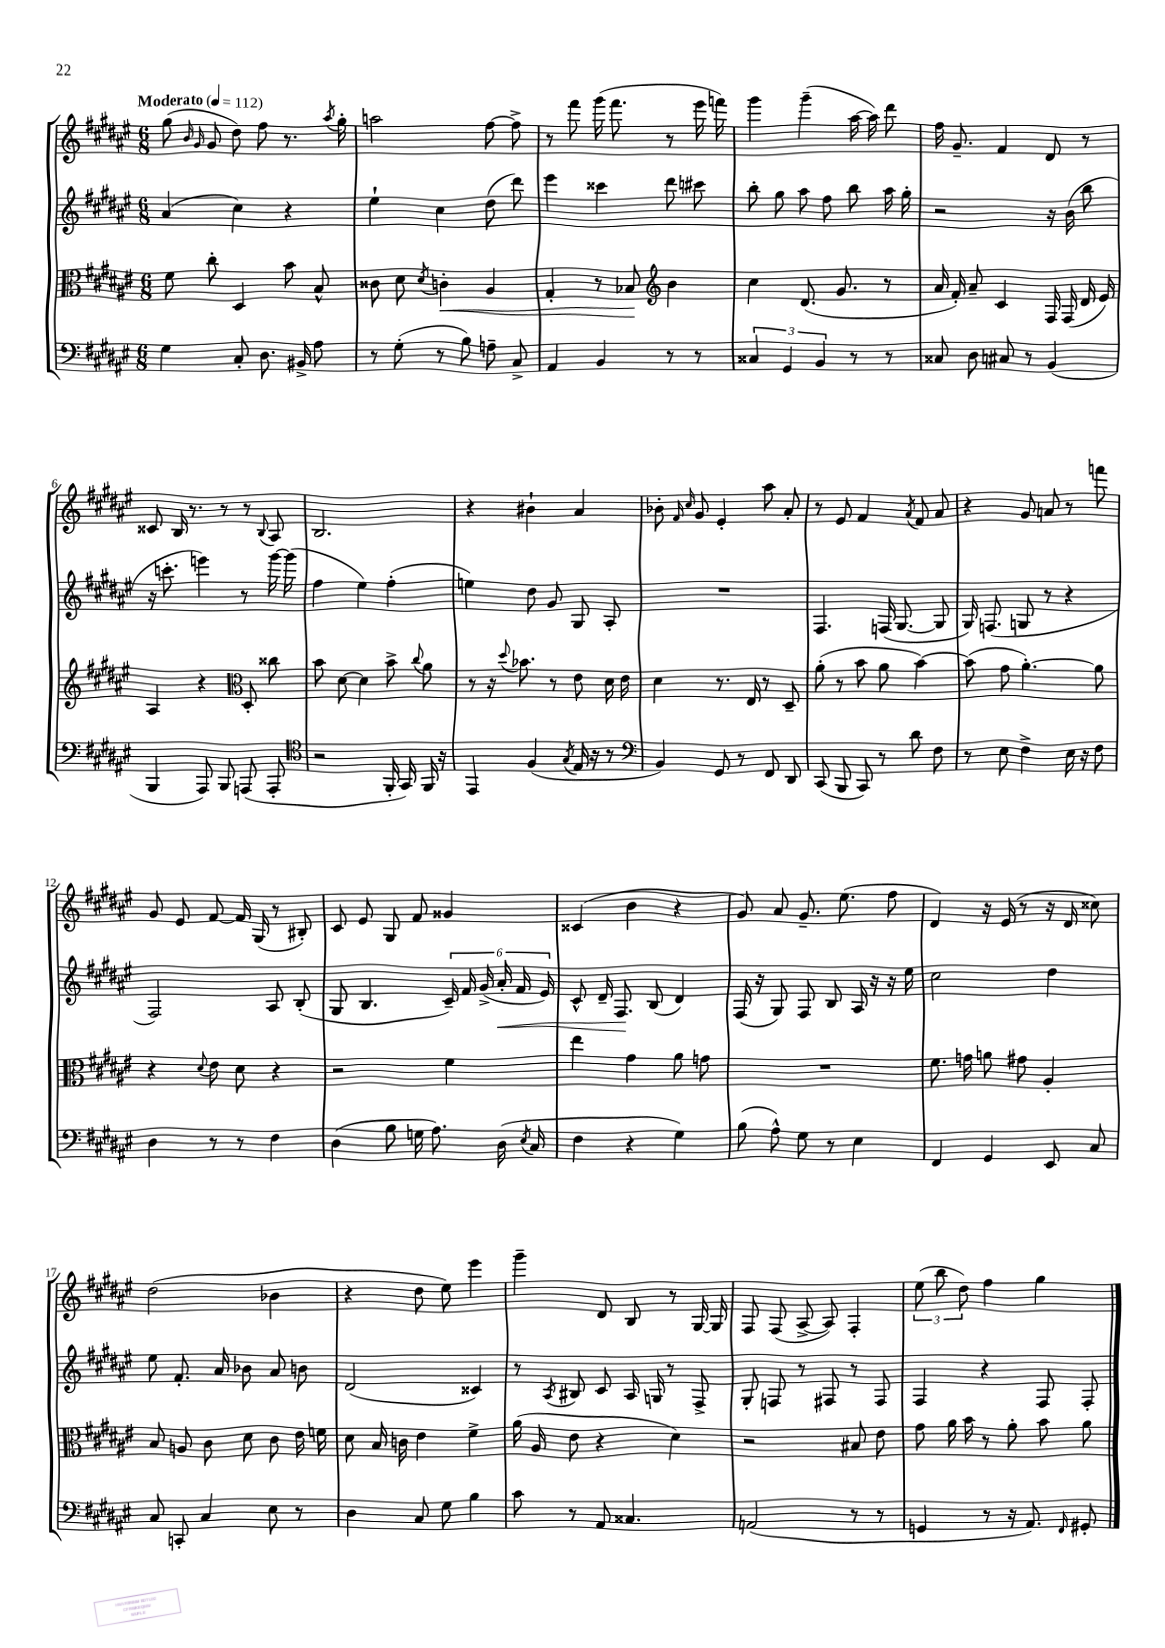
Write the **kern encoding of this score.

**kern	**kern	**dynam	**kern	**dynam	**kern
*part4	*part3	*part3	*part2	*part2	*part1
*staff4	*staff3	*staff3	*staff2	*staff2	*staff1
*clefF4	*clefC3	*	*clefG2	*	*clefG2
*k[f#c#g#d#a#e#]	*k[f#c#g#d#a#e#]	*	*k[f#c#g#d#a#e#]	*	*k[f#c#g#d#a#e#]
*M6/8	*M6/8	*	*M6/8	*	*M6/8
*MM112	*MM112	*	*MM112	*	*MM112
=1	=1	=1	=1	=1	=1
!	!	!	!	!	!LO:TX:a:B:t=Moderato
4G#\	8f#\	.	(4a#/	.	(8gg#\
.	.	.	.	.	16qqb/
.	.	.	.	.	16qqg#/
.	8cc#'\	.	.	.	8g#/
8C#'/	4D#/	.	4cc#\)	.	8dd#\)
8.D#\	.	.	.	.	8ff#\
.	8b\	.	4r	.	8.r
16BB#X^/	.	.	.	.	.
8A#\	8B^^/	.	.	.	.
.	.	.	.	.	8qaa#/
.	.	.	.	.	16gg#'\
=2	=2	=2	=2	=2	=2
8r	8c##X\	.	4ee#`\	.	2aan\
(8G#'\	8d#\	.	.	.	.
.	8qd#/	.	.	.	.
!	!	!LO:HP:b	!	!	!
8r	4cn'\	<	4cc#\	.	.
8B\)	.	.	.	.	.
8An~\	4A#/	.	(8dd#\	.	[8ff#\
8C#^/	.	.	8ddd#\)	.	8ff#^\]
=3	=3	=3	=3	=3	=3
4AA#/	4G#'/	.	4eee#\	.	8r
.	.	.	.	.	8fff#\
4BB/	8r	.	4ccc##X\	.	(16ggg#\
.	.	.	.	.	8.fff#\
.	8B-X/	.	.	.	.
*	*clefG2	*	*	*	*
8r	4b\	[	8ddd#\	.	8r
8r	.	.	8ccc#X\	.	16eee#\
.	.	.	.	.	16fffn\)
=4	=4	=4	=4	=4	=4
6C##X/	4cc#\	.	8bb'\	.	4ggg#\
.	.	.	8gg#\	.	.
6GG#/	.	.	.	.	.
.	(8.d#/	.	8aa#\	.	(4ggg#~\
6BB/	.	.	.	.	.
.	.	.	8ff#\	.	.
.	8.g#/	.	.	.	.
8r	.	.	8bb\	.	[16aa#\
.	.	.	.	.	16aa#\])
8r	8r	.	16aa#\	.	8ddd#\
.	.	.	16gg#'\	.	.
=5	=5	=5	=5	=5	=5
8C##X/	16a#/	.	2r	.	16ff#\
.	16f#'/)	.	.	.	8.g#~/
8D#\	8a#~/	.	.	.	.
8C#X/	4c#/	.	.	.	4f#/
8r	.	.	.	.	.
(4BB/	16F#/	.	16r	.	8d#/
.	(16F#/	.	(16b\	.	.
.	16d#/	.	8bb\	.	8r
.	16e#/)	.	.	.	.
!!LO:LB:g=z
=6	=6	=6	=6	=6	=6
4BBB/	4A#/	.	16r	.	8c##X/
.	.	.	8.cccn'\	.	.
.	.	.	.	.	16B/
.	.	.	.	.	8.r
8AAA#/)	4r	.	4eeen\)	.	.
8BBB/	.	.	.	.	8r
*	*clefC3	*	*	*	*
(8AAAn/	8D#'/	.	8r	.	8r
.	.	.	.	.	8qqB/
8AAA'/	8cc##X\	.	[16ggg#\	.	8A#/
.	.	.	(16ggg#\]	.	.
=7	=7	=7	=7	=7	=7
*clefC4	*	*	*	*	*
2r	8b\	.	4ff#\	.	2.B/
.	[8d#\	.	.	.	.
.	4d#\]	.	4ee#\)	.	.
16FF#'/	8b^\	.	(4ff#'\	.	.
16GG#/)	.	.	.	.	.
.	8qqcc#/	.	.	.	.
16FF#/	8a#\	.	.	.	.
16r	.	.	.	.	.
=8	=8	=8	=8	=8	=8
4EE#/	8r	.	4een\)	.	4r
.	16r	.	.	.	.
.	8qqdd#/	.	.	.	.
.	8.b-X\	.	.	.	.
(4F#/	.	.	8dd#\	.	4b#X`\
.	8r	.	8g#/	.	.
8qG#/	.	.	.	.	.
16E#/	8e#\	.	8G#/	.	4a#/
16r	.	.	.	.	.
8r	16d#\	.	8A#'/	.	.
.	16e#\	.	.	.	.
=9	=9	=9	=9	=9	=9
*clefF4	*	*	*	*	*
4BB/)	4d#\	.	2.r	.	8b-X'\
.	.	.	.	.	16qqf#/
.	.	.	.	.	16qqcc#/
.	.	.	.	.	8g#/
8GG#/	8.r	.	.	.	4e#'/
8r	.	.	.	.	.
.	16E#/	.	.	.	.
8FF#/	8r	.	.	.	8aa#\
8DD#/	8D#~/	.	.	.	8a#'/
=10	=10	=10	=10	=10	=10
(8CC#/	(8a#'\	.	4.F#/	.	8r
8BBB/	8r	.	.	.	8e#/
8CC#/)	8b\	.	.	.	4f#/
8r	8a#\	.	(16Fn/	.	.
.	.	.	[8.G#/	.	.
.	.	.	.	.	8qa#/
8d#\	[4b\)	.	.	.	8f#/
8F#\	.	.	8G#/]	.	8a#/
=11	=11	=11	=11	=11	=11
8r	(8b\]	.	16G#/)	.	4r
.	.	.	(8.Fn/	.	.
8E#\	8g#\	.	.	.	.
4F#^\	[4.a#'\)	.	8Gn/	.	8g#/
.	.	.	8r	.	8an/
16E#\	.	.	4r	.	8r
16r	.	.	.	.	.
8F#\	8a#\]	.	.	.	8fffn\
!!LO:LB:g=z
=12	=12	=12	=12	=12	=12
4D#\	4r	.	2F#/)	.	8g#/
.	.	.	.	.	8e#/
.	8qqd#/	.	.	.	.
8r	8e#\	.	.	.	[8f#/
8r	8d#\	.	.	.	16f#/]
.	.	.	.	.	(16G#/
4F#\	4r	.	8A#/	.	8r
.	.	.	(8B'/	.	8B#X'/)
=13	=13	=13	=13	=13	=13
(4D#\	2r	.	8G#/	.	8c#/
.	.	.	4.B/	.	8e#/
8B\	.	.	.	.	8G#/
16Gn\	.	.	.	.	8f#/
8.A#\)	.	.	.	.	.
.	4f#\	.	24c#~/)	.	4g##X/
.	.	.	24f#/	.	.
.	.	.	(24g#^/	.	.
!	!	!	!	!LO:HP:b	!
(16D#\	.	.	24a#'/	<	.
.	.	.	24f#/	.	.
8qE#/	.	.	.	.	.
16C#/	.	.	.	.	.
.	.	.	24e#/)	.	.
=14	=14	=14	=14	=14	=14
4F#\	4ee#\	.	8c#^^/	.	(4c##X/
.	.	.	16d#~/	.	.
.	.	.	8.F#/	.	.
4r	4g#\	.	.	.	4b\
.	.	.	(8B/	[	.
4G#\)	8a#\	.	4d#/)	.	4r
.	8gn\	.	.	.	.
=15	=15	=15	=15	=15	=15
(8B\	2.r	.	(16F#/	.	8g#/)
.	.	.	16r	.	.
8A#^^\)	.	.	8G#/)	.	8a#/
8G#\	.	.	8F#/	.	8.g#~/
8r	.	.	8B/	.	.
.	.	.	.	.	(8.ee#\
4E#\	.	.	16A#/	.	.
.	.	.	16r	.	.
.	.	.	16r	.	8ff#\
.	.	.	16ee#\	.	.
=16	=16	=16	=16	=16	=16
4FF#/	8.f#\	.	2cc#\	.	4d#/)
.	16gn\	.	.	.	.
4GG#/	8an\	.	.	.	16r
.	.	.	.	.	(16e#/
.	8g#X\	.	.	.	8r
8EE#/	4A#'/	.	4dd#\	.	16r
.	.	.	.	.	16d#/
8C#/	.	.	.	.	8cc##X\)
!!LO:LB:g=z
=17	=17	=17	=17	=17	=17
8C#/	8B/	.	8ee#\	.	(2dd#\
8CCn'/	8An/	.	8.f#'/	.	.
4C#/	8c#\	.	.	.	.
.	.	.	16a#/	.	.
.	8d#\	.	8b-X\	.	.
8E#\	8c#\	.	8a#/	.	4b-X\
8r	16e#\	.	8bn\	.	.
.	16fn\	.	.	.	.
=18	=18	=18	=18	=18	=18
4D#\	8d#\	.	(2d#/	.	4r
.	16B/	.	.	.	.
.	16cn\	.	.	.	.
8C#/	4e#\	.	.	.	8dd#\
8G#\	.	.	.	.	8ee#\)
4B\	4f#^\	.	4c##X/)	.	4eee#\
=19	=19	=19	=19	=19	=19
8c#\	(16a#\	.	8r	.	4ggg#~\
.	16A#/	.	.	.	.
.	.	.	8qA#/	.	.
8r	8e#\	.	8B#X/	.	.
8AA#/	4r	.	8c#/	.	8d#/
4.C##X/	.	.	16A#/	.	8B/
.	.	.	16Gn/	.	.
.	4d#\)	.	8r	.	8r
.	.	.	8F#^/	.	[16G#/
.	.	.	.	.	16G#/]
=20	=20	=20	=20	=20	=20
(2AAn/	2r	.	8G#'/	.	8F#/
.	.	.	8Fn/	.	(8F#/
.	.	.	8r	.	[8A#^/
.	.	.	8F#X/	.	8A#/])
8r	8B#X/	.	8r	.	4F#'/
8r	8e#\	.	8F#/	.	.
=21	=21	=21	=21	=21	=21
4GGn/	8g#\	.	4F#/	.	(12ee#\
.	.	.	.	.	12bb\
.	16a#\	.	.	.	.
.	.	.	.	.	12dd#\)
.	16b\	.	.	.	.
8r	8r	.	4r	.	4ff#\
16r	8a#'\	.	.	.	.
8.AA#/)	.	.	.	.	.
.	8b\	.	8F#/	.	4gg#\
16qqFF#/	.	.	.	.	.
8GG#X'/	8a#\	.	8F#'/	.	.
==	==	==	==	==	==
*-	*-	*-	*-	*-	*-
